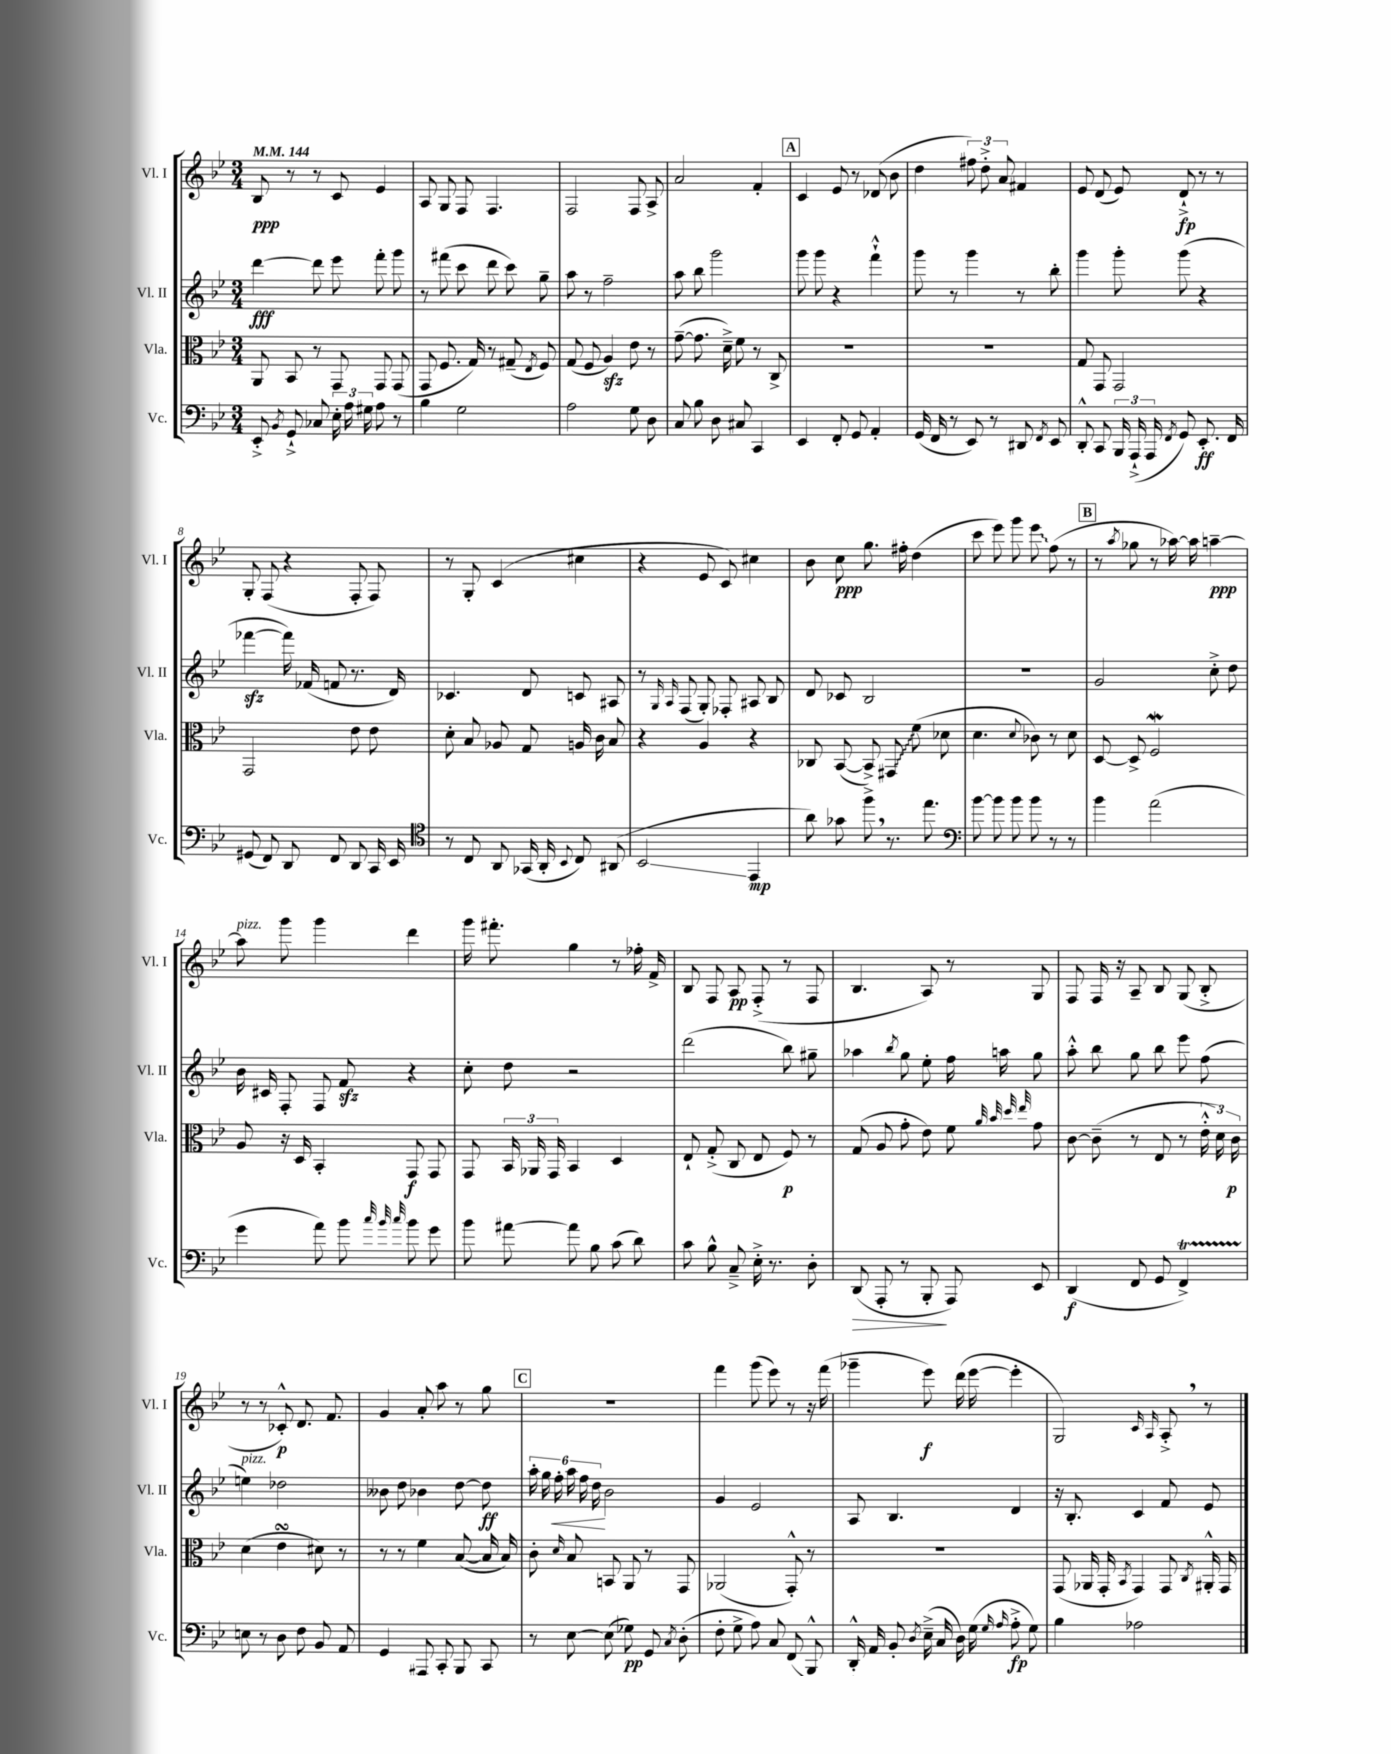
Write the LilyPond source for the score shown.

<<
\new StaffGroup <<
\new Staff = "s0" \with { instrumentName = "Vl. I" shortInstrumentName = "Vl. I" } {
    \clef treble \key bes \major \numericTimeSignature \time 3/4 \tempo 4 = 144
    \autoBeamOff bes8\ppp r8 r8 c'8 ees'4 |
    a8 g8 f8 f4. |
    f2 f8 a8-> |
    a'2 f'4-. |
    \mark \markup { \box "A" } c'4 ees'8 r8 des'8( bes'8 |
    d''4 \tuplet 3/2 { fis''8) d''8-.-> a'8 } fis'4 |
    ees'8 d'8( ees'8) d'8-!->\fp r8 r8 |
    g8-. f8( r4 f8-. f8) |
    r8 g8-. c'4( cis''4 |
    r4 ees'8 c'8) cis''4 |
    bes'8 c''8\ppp g''8. fis''16-. d''4( |
    c'''8 ees'''8) g'''8 \once \override Glissando.style = #'zigzag ees'''8\glissando f''8( r8 |
    \mark \markup { \box "B" } r8 \acciaccatura { a''8 } ges''8 r8 aes''16~) aes''16 a''4~--\ppp |
    a''8^\markup { \italic "pizz." } g'''8 g'''4 d'''4 |
    g'''16 fis'''8.-. g''4 r8 fes''16-. f'16-> |
    bes8 f8 a8\pp f8-.->( r8 f8 |
    bes4. a8) r8 g8 |
    f8 f16 r16 a8-- bes8 g8( bes8-.-> |
    r8 r8 ces'8-.-^\p) d'8. f'8. |
    g'4 a'8-. a''8 r8 g''8 |
    \mark \markup { \box "C" } R2. |
    f'''4 g'''8( ees'''8) r8 r16 f'''16( |
    ges'''4-- ees'''8\f) d'''16( ees'''16~ ees'''4-. |
    g2) \grace { c'16 a16 } a8-.-> \breathe r8 \bar "|." |
}
\new Staff = "s1" \with { instrumentName = "Vl. II" shortInstrumentName = "Vl. II" } {
    \clef treble \key bes \major \numericTimeSignature \time 3/4
    \autoBeamOff d'''4~\fff d'''8 ees'''8 f'''8-. g'''8 |
    r8 fis'''8( c'''8 d'''8 c'''8) g''8-- |
    a''8 r8 f''2-- |
    a''8 bes''8 g'''2 |
    \mark \markup { \box "A" } g'''8 g'''8 r4 f'''4-!-^ |
    g'''8 r8 g'''4 r8 bes''8-. |
    g'''4 g'''8-. g'''8( r4 |
    fes'''4~\sfz fes'''16) fes'16( f'8 r8. d'16) |
    ces'4. d'8 c'8 ais8 |
    r8 \grace { g16 a16 } f8( g8-.) fes8-. ais8 bes8 |
    d'8 ces'8 bes2 |
    R2. |
    \mark \markup { \box "B" } g'2 c''8-.-> d''8 |
    bes'16 cis'16 f8-. f8 f'8\sfz r4 |
    c''8-. d''8 r2 |
    d'''2( bes''8) gis''8-- |
    aes''4 \acciaccatura { bes''8 } g''8 ees''8-. f''16 a''16 g''8 |
    a''8-.-^ bes''8 g''8 bes''8 ees'''8 f''8( |
    e''4^\markup { \italic "pizz." }) des''2 |
    beses'8 d''8 bes'4 d''8~ d''8\ff |
    \mark \markup { \box "C" } \tuplet 6/4 { a''16-. g''16 f''16-.\< a''16 f''16 d''16\! } bes'2 |
    g'4 ees'2 |
    a8 bes4. d'4 |
    r16 bes8.-. c'4 f'8 ees'8 \bar "|." |
}
\new Staff = "s2" \with { instrumentName = "Vla." shortInstrumentName = "Vla." } {
    \clef alto \key bes \major \numericTimeSignature \time 3/4
    \autoBeamOff a,8 bes,8 r8 g,8 g,8 g,8( |
    g,8 f8. g16) r8 gis8--( \acciaccatura { ees8 } f8) |
    g8( f8 a4\sfz) ees'8 r8 |
    g'8~--( g'8. d'16--->) f'8 r8 c8-> |
    \mark \markup { \box "A" } R2. |
    R2. |
    g8 g,8 g,2 |
    g,2 ees'8 ees'8 |
    d'8-. bes8 aes8 g8 a16 c'16 bes8 |
    r4 a4 r4 |
    ces8 bes,8~( bes,8->) \once \override Glissando.style = #'zigzag gis,8\glissando f'8( des'8 |
    d'4. \appoggiatura { d'8 } ces'8) r8 d'8 |
    \mark \markup { \box "B" } d8~ d8-> f2\mordent |
    a8 r16 d16 bes,4-. g,8\f g,8 |
    g,8 \tuplet 3/2 { bes,16 aes,16 g,16 } bes,4 d4 |
    ees8-! g8-.->( c8 ees8 f8\p) r8 |
    g8( a8 g'8-. ees'8) f'8 \grace { a'32 bes'32 d''32 ees''32 } g'8 |
    c'8~ c'8--( r8 ees8 r8 \tuplet 3/2 { ees'16-.-^ d'16) c'16\p } |
    d'4( ees'4\turn dis'8) r8 |
    r8 r8 f'4 bes8~( bes16 bes16) |
    \mark \markup { \box "C" } c'8-. \grace { d'16 } bes8 b,8 a,8 r8 g,8 |
    aes,2( g,8-.-^) r8 |
    R2. |
    g,8( aes,16 g,16-. \acciaccatura { bes,8 } g,4) g,8 \acciaccatura { c8 } ais,16-.-^ g,16 \bar "|." |
}
\new Staff = "s3" \with { instrumentName = "Vc." shortInstrumentName = "Vc." } {
    \clef bass \key bes \major \numericTimeSignature \time 3/4
    \autoBeamOff ees,8-.-> \acciaccatura { bes,8 } g,8-!-> ces8 \tuplet 3/2 { ees16-. a16 gis16 } a8 r8 |
    bes4 g2 |
    a2 g8 d8 |
    c8 bes8 d8 cis8 c,4 |
    \mark \markup { \box "A" } ees,4 f,8-. g,8 a,4-. |
    g,16( f,16 r8 ees,8) r8 dis,8 \acciaccatura { f,8 } ees,8 |
    d,8-.-^ c,8 \tuplet 3/2 { bes,,16 a,,16-!->( a,,16 } \acciaccatura { f,8 } g,8) ees,8.-.\ff f,16 |
    gis,8( f,8) d,8 f,8 d,8 c,16 ees,16 |
    \clef tenor r8 c8 a,8 ges,16( a,16-. \appoggiatura { bes,8 } c8) ais,8( |
    bes,2\glissando ees,4\mp |
    a'8) ges'8 f''8-> \breathe r8. ees''8. |
    \clef bass bes'8~ bes'8 bes'8 bes'8 r8 r8 |
    \mark \markup { \box "B" } bes'4 a'2( |
    g'4 a'8) bes'8 \grace { c''32 bes'32 c''32 } bes'8 g'8 |
    bes'8 ais'8~ ais'8 bes8 c'8( d'8) |
    c'8 bes8-^ c8---> ees16-.-> r8. d8-. |
    d,8\>( a,,8-. r8 bes,,8-.\! a,,8) ees,8 |
    d,4\f( f,8 g,8 f,4->\startTrillSpan) |
    e8\stopTrillSpan r8 d8 f8 bes,8 a,8 |
    g,4 ais,,8( c,8-. bes,,8--->) c,8 |
    \mark \markup { \box "C" } r8 ees8~ ees8( ges8\pp) g,8 \acciaccatura { c8 } d8-.( |
    f8-. g8-> a8) c8 f,8( bes,,8-^ |
    d,16-.-^) a,16 bes,8-. \acciaccatura { d8 } ees16--->( c16 d16) g16( \grace { g16 a16 } a8-.->\fp g8) |
    bes4 aes2 \bar "|." |
}
>>
>>
